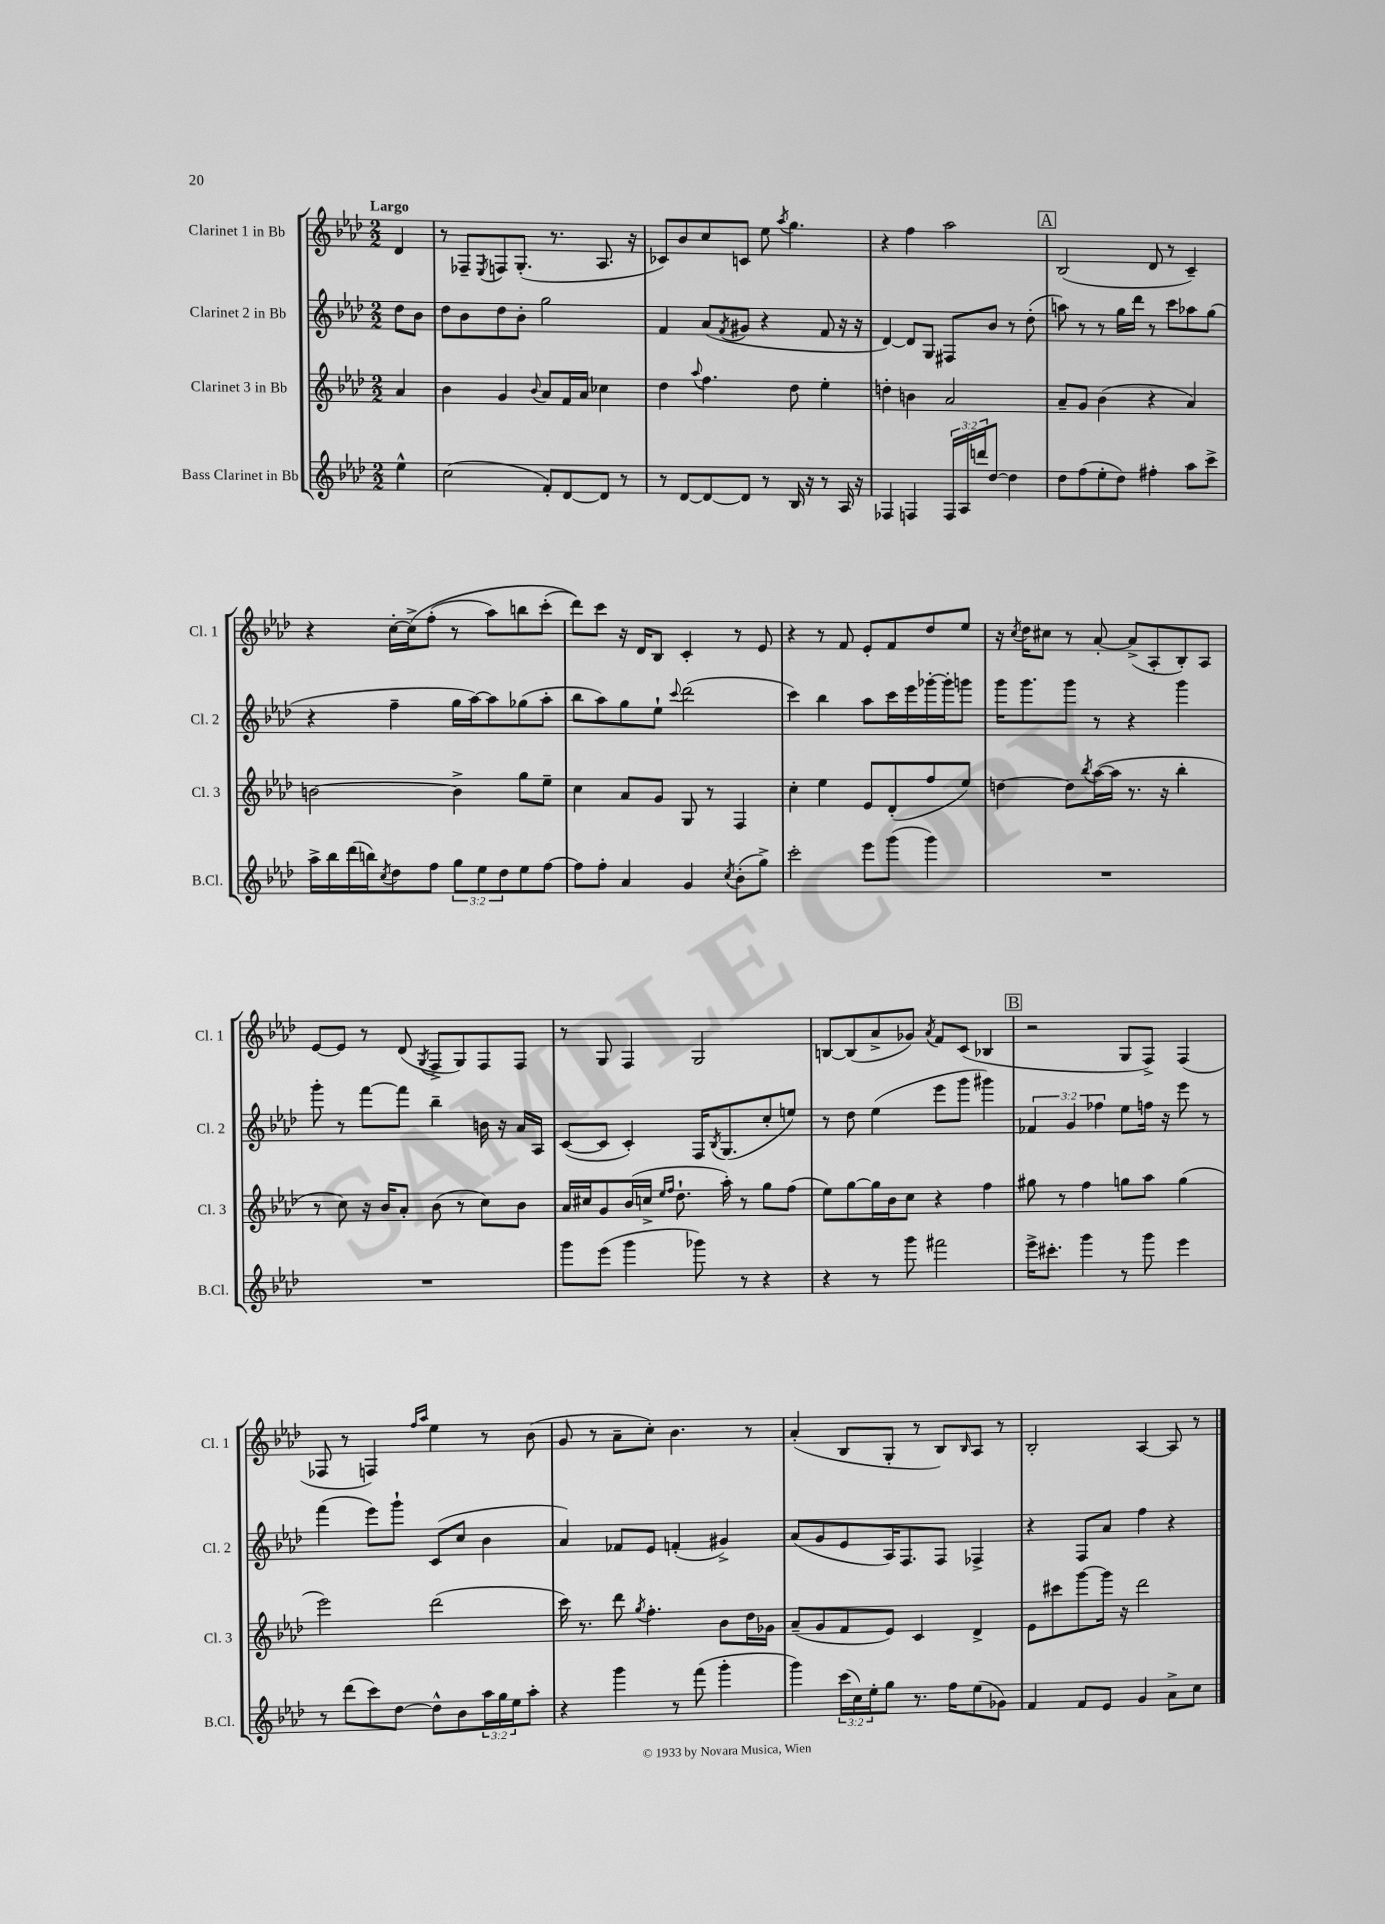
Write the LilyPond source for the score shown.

<<
\new StaffGroup <<
\new Staff = "s0" \with { instrumentName = "Clarinet 1 in Bb" shortInstrumentName = "Cl. 1" } {
    \clef treble \key aes \major \numericTimeSignature \time 2/2 \partial 4 \tempo "Largo"
    des'4 |
    r8 fes8-- \acciaccatura { ees8 } f8 g8.-.( r8. aes8. r16 |
    ces'8) bes'8 c''8 c'8 ees''8 \acciaccatura { aes''8 } g''4. |
    r4 f''4 aes''2 |
    \mark \markup { \box "A" } bes2( des'8 r8 c'4--) |
    r4 c''16~-. c''16->\( f''8-.( r8 aes''8) b''8 c'''8-.( |
    des'''8)\) c'''8 r16 des'16 bes8 c'4-. r8 ees'8 |
    r4 r8 f'8 ees'8-. f'8 des''8 ees''8 |
    r16 \acciaccatura { c''8 } des''16 cis''8 r8 aes'8~-. aes'8->( aes8-. bes8-.) aes8 |
    ees'8~ ees'8 r8 des'8( \acciaccatura { g8 } f8-> g8) f8 f8 |
    r8 g8 f4 g2 |
    b8~ b8( aes'8-> ges'8) \acciaccatura { aes'8 } f'8 c'8( bes4 |
    \mark \markup { \box "B" } r2 g8 f8->) f4( |
    fes8 r8 f4) \grace { f''16 aes''16 } ees''4 r8 bes'8( |
    g'8 r8 aes'8-- c''8-.) bes'4. r8 |
    aes'4-.( bes8 g8-. r8 bes8) \grace { bes16 } aes8 r8 |
    bes2-. aes4~ aes8 r8 \bar "|." |
}
\new Staff = "s1" \with { instrumentName = "Clarinet 2 in Bb" shortInstrumentName = "Cl. 2" } {
    \clef treble \key aes \major \numericTimeSignature \time 2/2 \override Staff.TupletNumber.text = #tuplet-number::calc-fraction-text \partial 4
    des''8 bes'8 |
    des''8 bes'8 des''8 bes'8-. g''2 |
    f'4 aes'8( \acciaccatura { f'8 } gis'8 r4 f'8 r16 r16 |
    des'4~) des'8 g8 fis8 bes'8 r8 des''8-.( |
    \mark \markup { \box "A" } a''8) r8 r8 g''16 des'''16 r8 c'''8 aes''8 g''8( |
    r4 f''4-- g''16 aes''16~) aes''8 ges''8( aes''8-. |
    bes''8 aes''8) g''8 ees''8-! \appoggiatura { c'''8 } des'''2( |
    c'''4) bes''4 aes''8 c'''16 ees'''16 ges'''16~-. ges'''16-. g'''8 |
    g'''16 g'''8. g'''8 r8 r4 g'''4 |
    g'''8-. r8 f'''8~ f'''8 bes''4-- b'16 r16 aes'16 aes16 |
    c'8~( c'8 c'4-.) f16 \acciaccatura { bes8 } g8.( c''8-. e''8) |
    r8 des''8 ees''4( ees'''8 g'''8 gis'''4) |
    \mark \markup { \box "B" } \tuplet 3/2 { fes'4 g'4 fes''4 } ees''8 f''16 r16 ees'''8 r8 |
    f'''4( ees'''8) g'''8-! c'8( c''8 bes'4 |
    aes'4) fes'8 ees'8 f'4-.( gis'4->) |
    aes'8( g'8 ees'8 aes16) f8. f8 fes4-> |
    r4 f8 aes'8 f''4 r4 \bar "|." |
}
\new Staff = "s2" \with { instrumentName = "Clarinet 3 in Bb" shortInstrumentName = "Cl. 3" } {
    \clef treble \key aes \major \numericTimeSignature \time 2/2 \partial 4
    aes'4 |
    bes'4 g'4 \appoggiatura { bes'8 } aes'8 f'16 aes'16 ces''4 |
    des''4 \appoggiatura { aes''8 } f''4. des''8 ees''4-. |
    d''4-. b'4 aes'2 |
    \mark \markup { \box "A" } aes'8-- g'8 bes'4( r4 aes'4) |
    b'2~ b'4-> g''8 ees''8-- |
    c''4 aes'8 g'8 g8 r8 f4 |
    c''4-. ees''4 ees'8 des'8-.( f''8 ees''8) |
    d''4~ d''8 \acciaccatura { bes''8 } aes''16~( aes''16 r8. r16 bes''4-. |
    r8 c''8) r16 bes'16 aes'8-. bes'8( r8 c''8) bes'8 |
    aes'16 cis''16 g'8 bes'16( c''16-> \grace { ees''16 f''16 } des''8.-! aes''16-.) r8 g''8 f''8( |
    ees''8) g''8~ g''16 bes'16 c''8 r4 f''4 |
    \mark \markup { \box "B" } gis''8 r8 f''4 g''8 aes''8 g''4( |
    ees'''2) des'''2( |
    c'''16) r8. des'''8 \acciaccatura { g''8 } f''4.-. bes'8 des''16 ges'16 |
    aes'8--( g'8 f'8 ees'8) c'4 des'4-> |
    ees'8 cis'''8 g'''8~ g'''16 r16 des'''2 \bar "|." |
}
\new Staff = "s3" \with { instrumentName = "Bass Clarinet in Bb" shortInstrumentName = "B.Cl." } {
    \clef treble \key aes \major \numericTimeSignature \time 2/2 \override Staff.TupletNumber.text = #tuplet-number::calc-fraction-text \partial 4
    ees''4-^ |
    c''2( f'8-.) des'8~ des'8 r8 |
    r8 des'8~ des'8~ des'8 r8 bes16 r16 r8 aes16 r16 |
    fes4 f4 \tuplet 3/2 { f16 aes16 d'''16 } des''8~ des''4 |
    \mark \markup { \box "A" } des''8 f''8( ees''8-. des''8) fis''4-. aes''8 c'''8-> |
    aes''16-> bes''16 des'''16( b''16) \acciaccatura { c''8 } des''8 f''8 \tuplet 3/2 { g''8 ees''8 des''8 } ees''8 f''8~ |
    f''8 f''8-. aes'4 g'4 \acciaccatura { c''8 } bes'8-.( g''8->) |
    c'''2-. ees'''8 g'''8( g'''4) |
    R1 |
    R1 |
    g'''8 ees'''8( g'''4 ges'''8) r8 r4 |
    r4 r8 g'''8 fis'''2 |
    \mark \markup { \box "B" } ees'''16-> cis'''8.-. g'''4 r8 g'''8 ees'''4 |
    r8 des'''8( c'''8) des''8~ des''8-^ bes'8 \tuplet 3/2 { aes''16 g''16 ees''16 } aes''8-. |
    r4 g'''4 r8 f'''8( g'''4-. |
    g'''4) \tuplet 3/2 { c'''16( c''16) ees''16-. } g''8 r8. f''16 ees''8( ges'8) |
    f'4 f'8 ees'8 g'4 aes'8-> c''8 \bar "|." |
}
>>
>>
\layout { \context { \Score \remove "Bar_number_engraver" } }
